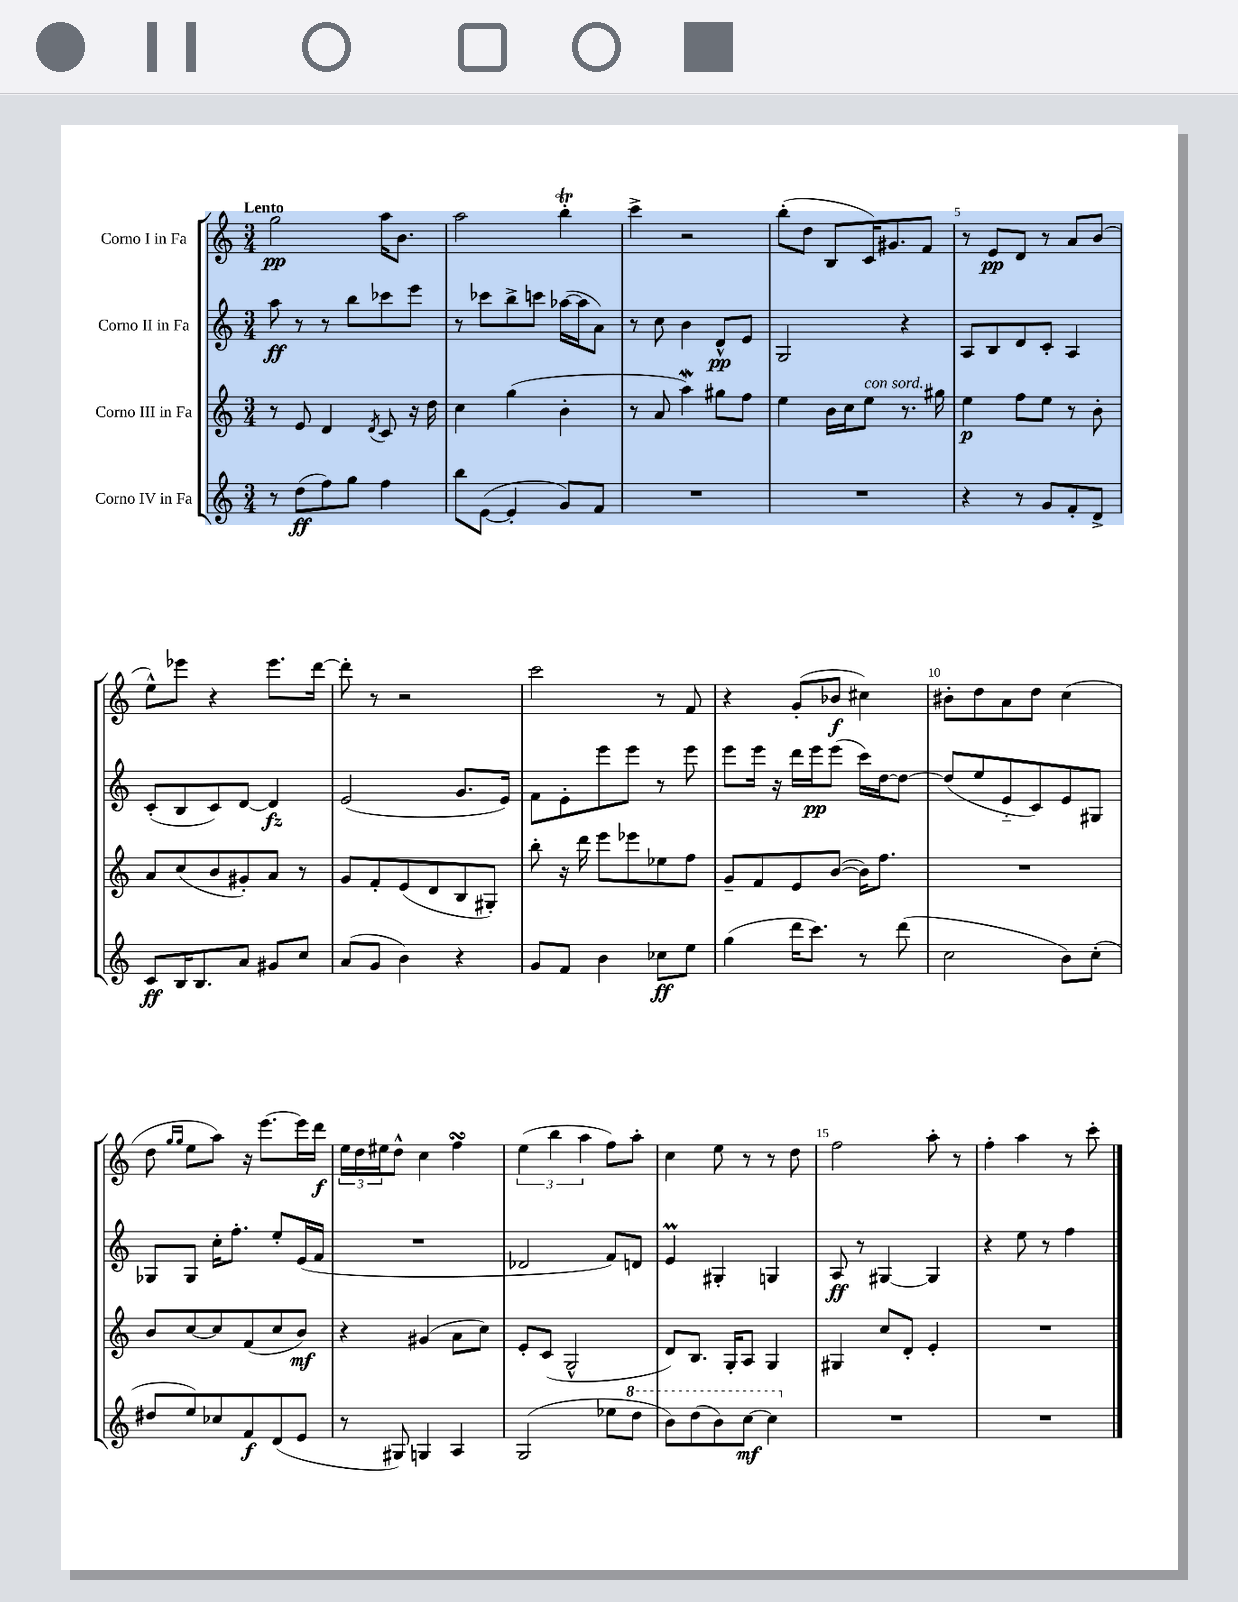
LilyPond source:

<<
\new StaffGroup <<
\new Staff = "s0" \with { instrumentName = "Corno I in Fa" } {
    \clef treble \key c \major \numericTimeSignature \time 3/4 \tempo "Lento"
    g''2\pp a''16 b'8. |
    a''2 b''4-.\trill |
    c'''4-> r2 |
    b''8-.( d''8 b8 c'16) gis'8. f'8 |
    r8 e'8\pp d'8 r8 a'8 b'8( |
    e''8-^) ees'''8 r4 ees'''8. d'''16~ |
    d'''8-. r8 r2 |
    c'''2 r8 f'8 |
    r4 g'8-.( bes'8\f cis''4) |
    bis'8-. d''8 a'8 d''8 c''4( |
    d''8 \grace { g''16 g''16 } e''8 a''8) r16 e'''8.~ e'''16 d'''16\f |
    \tuplet 3/2 { e''16 d''16 eis''16 } d''8-^ c''4 f''4\turn |
    \tuplet 3/2 { e''4( b''4 a''4 } f''8) a''8-. |
    c''4 e''8 r8 r8 d''8 |
    f''2 a''8-. r8 |
    f''4-. a''4 r8 c'''8-. \bar "|." |
}
\new Staff = "s1" \with { instrumentName = "Corno II in Fa" } {
    \clef treble \key c \major \numericTimeSignature \time 3/4
    a''8\ff r8 r8 b''8 ces'''8 e'''8 |
    r8 ces'''8 b''8-> c'''8 aes''16~( aes''16 a'8) |
    r8 c''8 b'4 d'8-^\pp e'8 |
    g2 r4 |
    a8 b8 d'8 c'8-. a4 |
    c'8-.( b8 c'8) d'8~ d'4\fz |
    e'2( g'8. e'16) |
    f'8 e'8-. e'''8 e'''8 r8 e'''8 |
    e'''8 e'''16 r16 d'''16 e'''16\pp e'''8( c'''16) d''16~ d''8~ |
    d''8( e''8 e'8-_ c'8) e'8 gis8 |
    ges8 ges8 c''16-. f''8.-. e''8-. e'16( f'16 |
    R2. |
    des'2 f'8) d'8 |
    e'4\prall gis4-. g4 |
    a8\ff r8 gis4~ gis4 |
    r4 e''8 r8 f''4 \bar "|." |
}
\new Staff = "s2" \with { instrumentName = "Corno III in Fa" } {
    \clef treble \key c \major \numericTimeSignature \time 3/4
    r8 e'8 d'4 \acciaccatura { d'8 } c'8 r16 d''16 |
    c''4 g''4( b'4-. |
    r8 a'8 a''4\mordent) gis''8 f''8 |
    e''4 b'16 c''16 e''8^\markup { \italic "con sord." } r8. gis''16 |
    e''4\p f''8 e''8 r8 b'8-. |
    a'8 c''8( b'8 gis'8-.) a'8 r8 |
    g'8 f'8-. e'8( d'8 b8 gis8-.) |
    b''8-. r16 d'''16 e'''8 ees'''8 ees''8 f''8 |
    g'8-- f'8 e'8 b'8~( b'16) f''8. |
    R2. |
    b'8 c''8~ c''8 f'8( c''8 b'8\mf) |
    r4 gis'4( a'8 c''8) |
    e'8-. c'8( g2-^ |
    d'8) b8. g16-. a8 g4 |
    gis4 c''8 d'8-. e'4-. |
    R2. \bar "|." |
}
\new Staff = "s3" \with { instrumentName = "Corno IV in Fa" } {
    \clef treble \key c \major \numericTimeSignature \time 3/4
    r8 d''8\ff( f''8) g''8 f''4 |
    b''8 e'8~( e'4-. g'8) f'8 |
    R2. |
    R2. |
    r4 r8 g'8 f'8-. d'8-> |
    c'8\ff b16 b8. a'8 gis'8 c''8 |
    a'8( g'8 b'4) r4 |
    g'8 f'8 b'4 ces''8\ff e''8 |
    g''4( d'''16 c'''8.) r8 d'''8( |
    c''2 b'8) c''8-.( |
    dis''8 e''8) ces''8 f'8\f d'8( e'8 |
    r8 gis8) g4 a4 |
    g2( ees''8 \ottava #1 d'''8 |
    b''8) d'''8( b''8) c'''8~\mf c'''4 \ottava #0 |
    R2. |
    R2. \bar "|." |
}
>>
>>
\layout { \context { \Score \override BarNumber.break-visibility = ##(#f #t #t) barNumberVisibility = #(every-nth-bar-number-visible 5) } }
